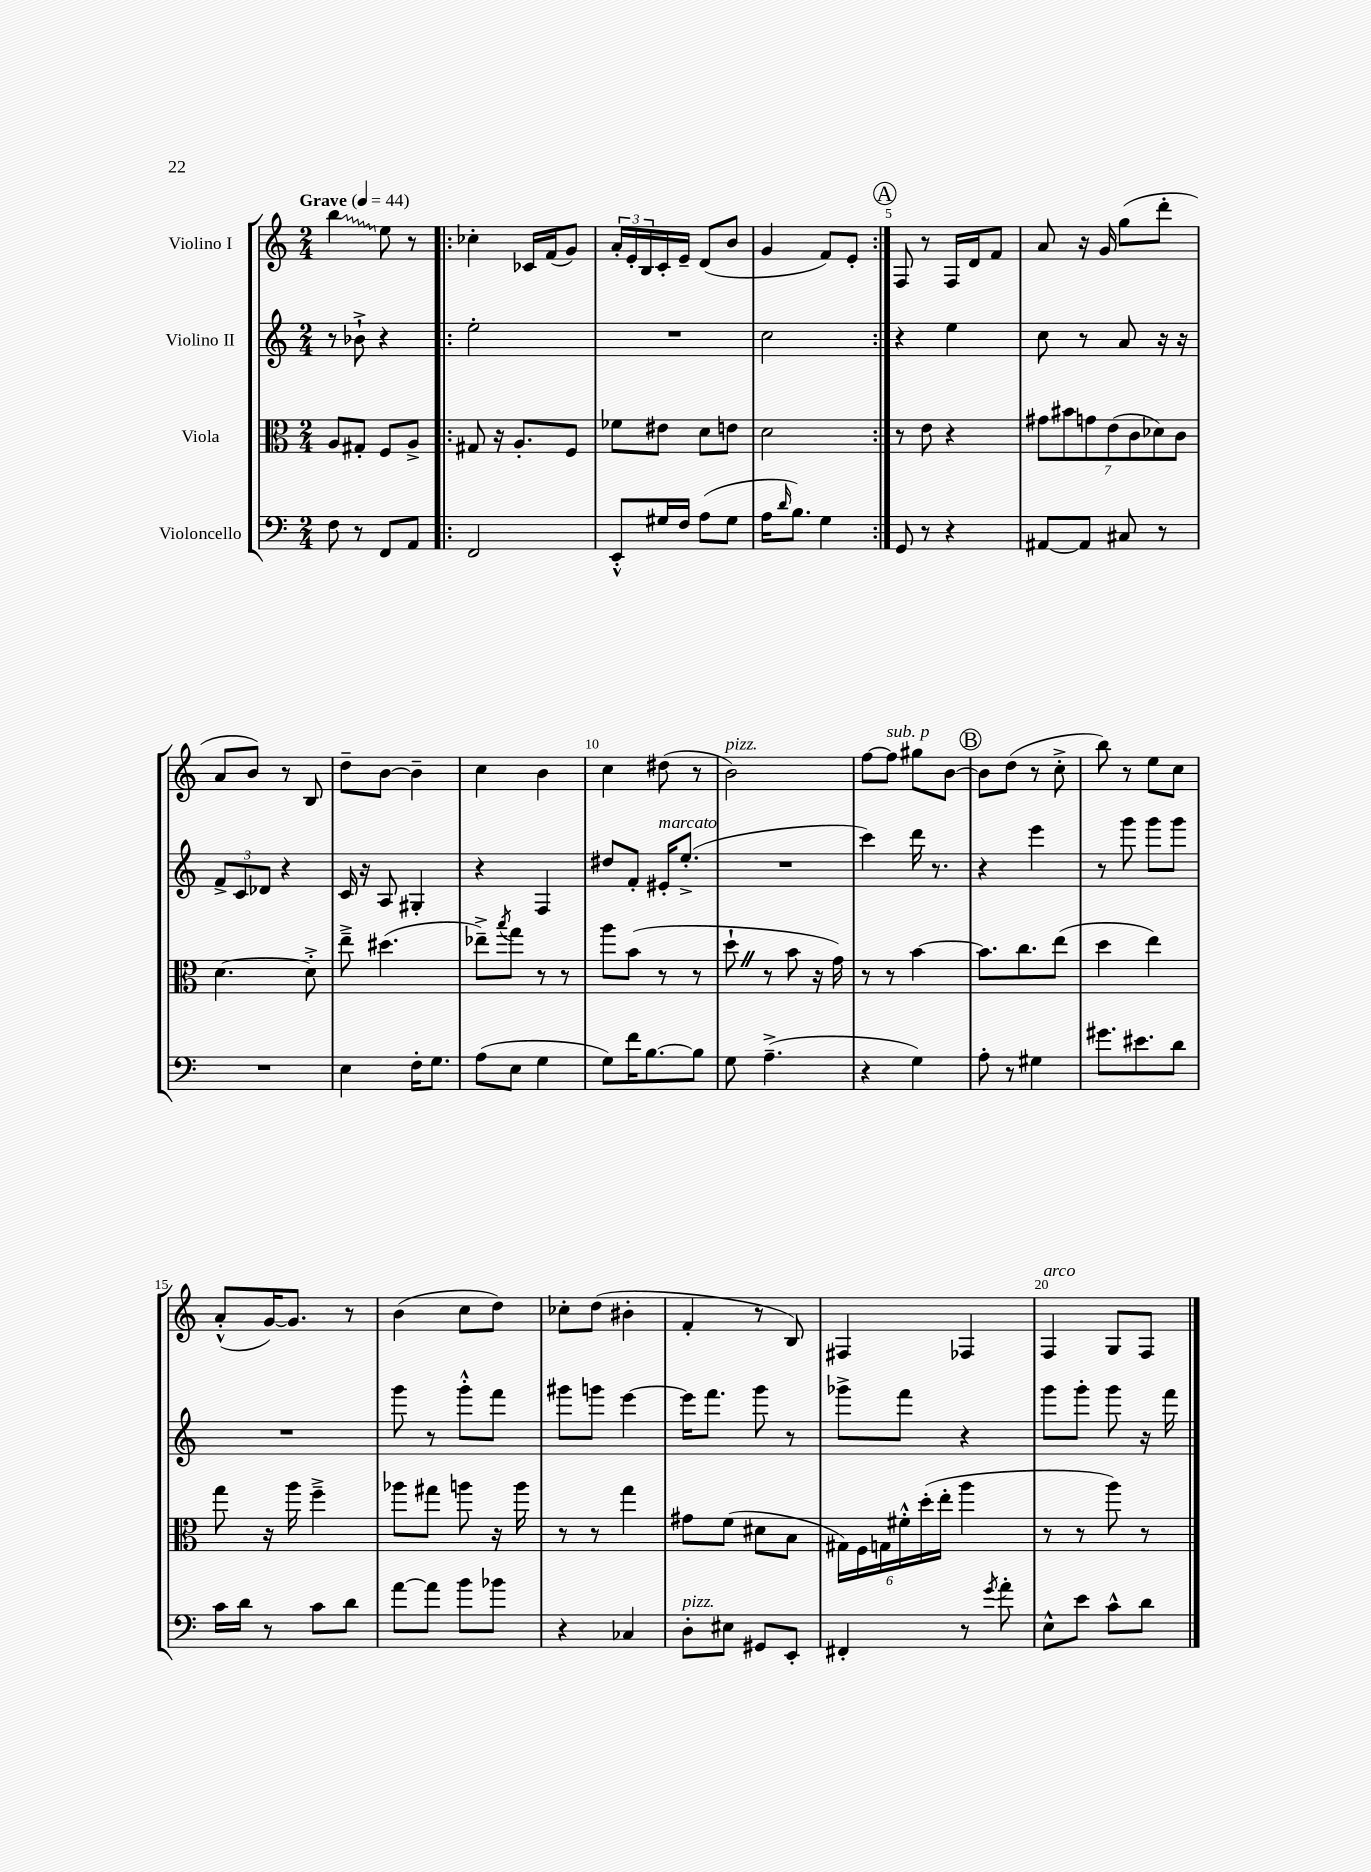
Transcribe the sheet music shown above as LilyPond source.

<<
\new StaffGroup <<
\new Staff = "s0" \with { instrumentName = "Violino I" } {
    \clef treble \key c \major \numericTimeSignature \time 2/4 \tempo "Grave" 4 = 44
    \once \override Glissando.style = #'zigzag b''4\glissando e''8 r8 |
    \repeat volta 2 { ces''4-. ces'16 f'16( g'8) |
    \tuplet 3/2 { a'16-. e'16-. b16 } c'16-. e'16-- d'8( b'8 |
    g'4 f'8) e'8-. | }
    \mark \markup { \circle "A" } f8 r8 f16 d'16 f'8 |
    a'8 r16 g'16 g''8( d'''8-. |
    a'8 b'8) r8 b8 |
    d''8-- b'8~ b'4-- |
    c''4 b'4 |
    c''4 dis''8( r8 |
    b'2^\markup { \italic "pizz." }) |
    f''8~ f''8^\markup { \italic "sub. p" } gis''8 b'8~ |
    \mark \markup { \circle "B" } b'8 d''8( r8 c''8-.-> |
    b''8) r8 e''8 c''8 |
    a'8-.-^( g'16~) g'8. r8 |
    b'4( c''8 d''8) |
    ces''8-. d''8( bis'4-. |
    f'4-. r8 b8) |
    fis4 fes4 |
    f4^\markup { \italic "arco" } g8 f8 \bar "|." |
}
\new Staff = "s1" \with { instrumentName = "Violino II" } {
    \clef treble \key c \major \numericTimeSignature \time 2/4
    r8 bes'8-!-> r4 |
    \repeat volta 2 { e''2-. |
    R2 |
    c''2 | }
    \mark \markup { \circle "A" } r4 e''4 |
    c''8 r8 a'8 r16 r16 |
    \tuplet 3/2 { f'8-> c'8 des'8 } r4 |
    c'16 r16 a8 gis4-. |
    r4 f4 |
    dis''8 f'8-. eis'16-.^\markup { \italic "marcato" } e''8.-.->( |
    R2 |
    c'''4) d'''16 r8. |
    \mark \markup { \circle "B" } r4 e'''4 |
    r8 g'''8 g'''8 g'''8 |
    R2 |
    g'''8 r8 g'''8-.-^ f'''8 |
    gis'''8 g'''8 e'''4~ |
    e'''16 f'''8. g'''8 r8 |
    ges'''8-> f'''8 r4 |
    g'''8 g'''8-. g'''8 r16 f'''16 \bar "|." |
}
\new Staff = "s2" \with { instrumentName = "Viola" } {
    \clef alto \key c \major \numericTimeSignature \time 2/4
    a8 gis8-. f8 a8-> |
    \repeat volta 2 { gis8 r16 a8.-. f8 |
    fes'8 eis'8 d'8 e'8 |
    d'2 | }
    \mark \markup { \circle "A" } r8 e'8 r4 |
    \tuplet 7/4 { gis'8 bis'8 g'8 e'8( c'8 des'8) c'8 } |
    d'4.~ d'8-.-> |
    e''8---> dis''4.( |
    ees''8--->) \acciaccatura { b''8 } g''8 r8 r8 |
    a''8 b'8( r8 r8 |
    d''8-! \once \override BreathingSign.text = \markup { \musicglyph "scripts.caesura.straight" } \breathe r8 b'8 r16 g'16) |
    r8 r8 b'4~ |
    \mark \markup { \circle "B" } b'8. c''8. e''8( |
    d''4 e''4) |
    g''8 r16 a''16 f''4---> |
    aes''8 gis''8 a''8 r16 a''16 |
    r8 r8 g''4 |
    gis'8 f'8( dis'8 b8 |
    \tuplet 6/4 { gis16) f16 g16 fis'16-.-^ d''16-.( e''16-. } a''4 |
    r8 r8 a''8) r8 \bar "|." |
}
\new Staff = "s3" \with { instrumentName = "Violoncello" } {
    \clef bass \key c \major \numericTimeSignature \time 2/4
    f8 r8 f,8 a,8 |
    \repeat volta 2 { f,2 |
    e,8-.-^ gis16 f16 a8( gis8 |
    a16 \grace { d'16 } b8.) g4 | }
    \mark \markup { \circle "A" } g,8 r8 r4 |
    ais,8~ ais,8 cis8 r8 |
    R2 |
    e4 f16-. g8. |
    a8( e8 g4 |
    g8) f'16 b8.~ b8 |
    g8 a4.--->( |
    r4 g4) |
    \mark \markup { \circle "B" } a8-. r8 gis4 |
    gis'8. eis'8. d'8 |
    c'16 d'16 r8 c'8 d'8 |
    a'8~ a'8 b'8 bes'8 |
    r4 ces4 |
    d8-.^\markup { \italic "pizz." } eis8 gis,8 e,8-. |
    fis,4-. r8 \acciaccatura { g'8 } a'8-. |
    e8-^ e'8 c'8-^ d'8 \bar "|." |
}
>>
>>
\layout { \context { \Score \override BarNumber.break-visibility = ##(#f #t #t) barNumberVisibility = #(every-nth-bar-number-visible 5) } }
